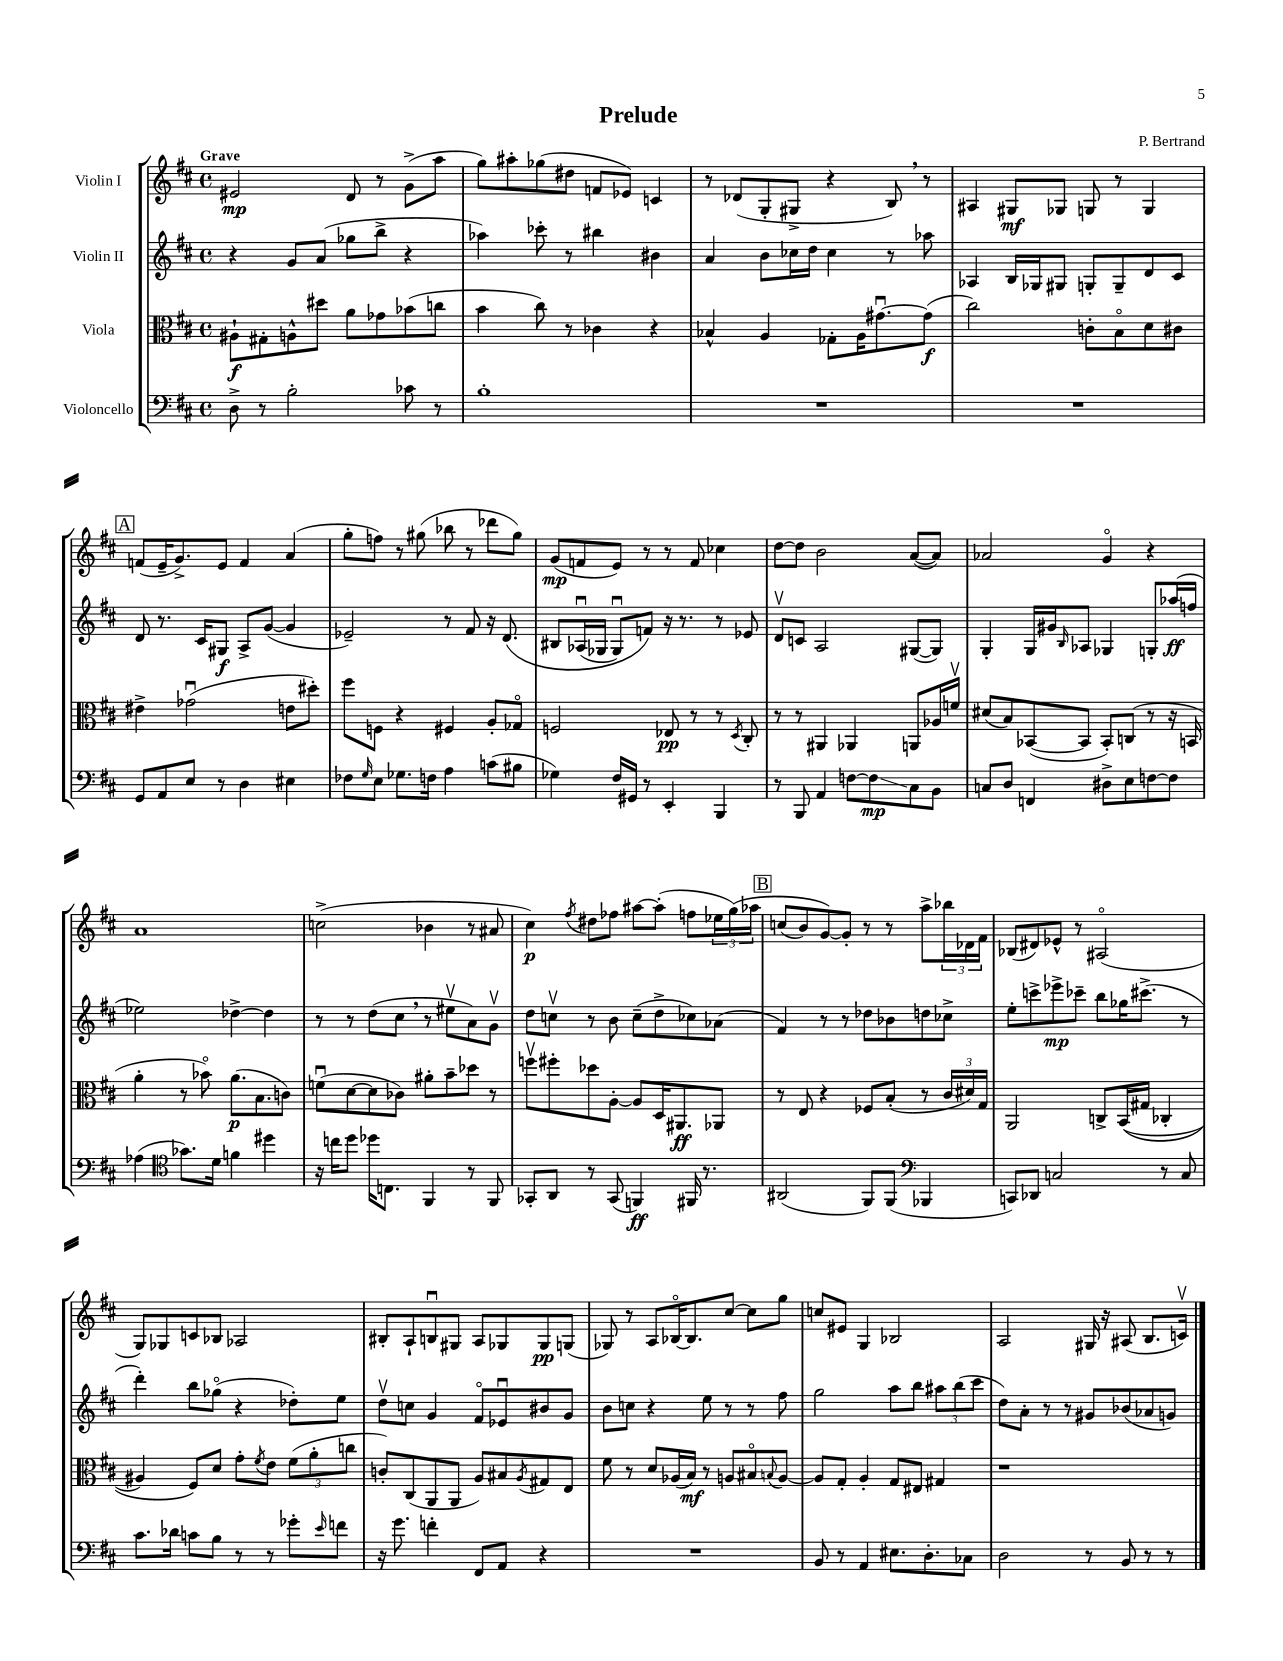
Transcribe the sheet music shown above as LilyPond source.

\header { title = "Prelude" composer = "P. Bertrand" }
<<
\new StaffGroup <<
\new Staff = "s0" \with { instrumentName = "Violin I" } {
    \clef treble \key d \major \defaultTimeSignature \time 4/4 \tempo "Grave"
    eis'2\mp d'8 r8 g'8->( a''8 |
    g''8) ais''8-. ges''8( dis''8 f'8 ees'8) c'4 |
    r8 des'8( g8-. gis8-> r4 b8) \breathe r8 |
    ais4 gis8\mf ges8 g8 r8 g4 |
    \mark \markup { \box "A" } f'8( e'16-- g'8.->) e'8 f'4 a'4( |
    g''8-. f''8) r8 gis''8( bes''8 r8 des'''8 gis''8) |
    g'8\mp( f'8 e'8) r8 r8 f'8 ces''4 |
    d''8~ d''8 b'2 a'8~( a'8) |
    aes'2 g'4\flageolet r4 |
    a'1 |
    c''2->( bes'4 r8 ais'8 |
    cis''4\p) \acciaccatura { fis''8 } dis''8 fes''8 ais''8~ ais''8-.( f''8 \tuplet 3/2 { ees''16 g''16)\( aes''16 } |
    \mark \markup { \box "B" } c''8( b'8) g'8~\) g'8-. r8 r8 a''8-> \tuplet 3/2 { bes''16 des'16 fis'16 } |
    bes8( dis'8) ees'8-^ r8 ais2\flageolet( |
    g8) ges8 c'8 bes8 aes2 |
    bis8-. a8-! b8\downbow gis8 a8 ges8 ges8\pp g8( |
    ges8) r8 a8 bes16~\flageolet bes8. cis''8~ cis''8 g''8 |
    c''8 eis'8 g4 bes2 |
    a2 gis16 r16 ais8( b8. c'16\upbow) \bar "|." |
}
\new Staff = "s1" \with { instrumentName = "Violin II" } {
    \clef treble \key d \major \defaultTimeSignature \time 4/4
    r4 g'8 a'8( ges''8 b''8-> r4 |
    aes''4) ces'''8-. r8 bis''4 bis'4 |
    a'4 b'8 ces''16 d''16 ces''4 r8 aes''8 |
    aes4 b16 ges16 gis8 g8-. g8-- d'8 cis'8 |
    \mark \markup { \box "A" } d'8 r8. cis'16 gis8\f a8-> g'8~( g'4 |
    ees'2--) r8 fis'8 r16 d'8.\( |
    bis8 aes16\downbow( ges16 ges8\downbow) f'8\) r16 r8. r8 ees'8 |
    d'8\upbow c'8 a2 gis8~( gis8) |
    g4-. g16 gis'16 \grace { b16 } aes8 ges4 g8-. aes''16\ff( f''16 |
    ees''2) des''4~-> des''4 |
    r8 r8 d''8( cis''8 \breathe r8 eis''8\upbow a'8) g'8\upbow |
    d''8 c''8\upbow r8 b'8 c''8--( d''8-> ces''8) aes'8( |
    \mark \markup { \box "B" } fis'4) r8 r8 des''8 bes'8 d''8 ces''8-> |
    e''8-. c'''8-> ees'''8->\mp ces'''8-- b''8 ges''16 cis'''8.->( r8 |
    d'''4-.) b''8 ges''8\flageolet( r4 des''8-.) e''8 |
    d''8\upbow c''8 g'4 fis'8\flageolet ees'8\downbow bis'8 g'8 |
    b'8 c''8 r4 e''8 r8 r8 fis''8 |
    g''2 a''8 b''8 \tuplet 3/2 { ais''8 b''8( cis'''8 } |
    d''8) a'8-. r8 r8 gis'8 bes'8( aes'8 g'8) \bar "|." |
}
\new Staff = "s2" \with { instrumentName = "Viola" } {
    \clef alto \key d \major \defaultTimeSignature \time 4/4
    ais8-!\f gis8-. a8-^ dis''8 a'8 ges'8 bes'8( c''8 |
    b'4 cis''8) r8 ces'4 r4 |
    bes4-^ a4 ges8-. a16 gis'8.~\downbow gis'8\f( |
    cis''2) c'8-. b8\flageolet d'8 cis'8 |
    \mark \markup { \box "A" } eis'4-> ges'2\downbow( e'8 dis''8-.) |
    fis''8 f8 r4 fis4 a8-. ges8\flageolet |
    f2 ees8\pp r8 r8 \acciaccatura { d8 } cis8-. |
    r8 r8 ais,4 aes,4 a,8 aes16 f'16\upbow |
    dis'8( b8) bes,8~( bes,8 bes,8-.) c8( r8 r16 b,16 |
    a'4-. r8 bes'8\flageolet) a'8.\p( b8. c'8) |
    f'8\downbow( d'8~ d'8 ces'8) ais'8-. b'8-- des''8 r8 |
    f''8\upbow fis''8-. des''8 a8~-. a8 d16 ais,8.\ff aes,8 |
    \mark \markup { \box "B" } r8 e8 r4 fes8 b8-.( r8 \tuplet 3/2 { cis'16 dis'16) g16 } |
    a,2 c8-> b,16(\( gis16 ces4-. |
    ais4) fis8\) d'8 g'8-. \acciaccatura { fis'8 } e'8 \tuplet 3/2 { fis'8( a'8-. c''8 } |
    c'8-.) cis8( a,8 a,8 a8) bis8 \acciaccatura { a8 } gis8 e8 |
    fis'8 r8 d'8 aes16( b16\mf) r8 a8 bis8\flageolet \appoggiatura { b8 } a8~ |
    a8 g8-. a4-. g8 eis8 gis4 |
    r1 \bar "|." |
}
\new Staff = "s3" \with { instrumentName = "Violoncello" } {
    \clef bass \key d \major \defaultTimeSignature \time 4/4
    d8-> r8 b2-. ces'8 r8 |
    b1-. |
    R1 |
    R1 |
    \mark \markup { \box "A" } g,8 a,8 e8 r8 d4 eis4 |
    fes8 \grace { g16 } e8 ges8. f16 a4 c'8( bis8 |
    ges4) fis16 gis,16 r8 e,4-. b,,4 |
    r8 b,,8 a,4 f8~ f8\glissando\mp cis8 b,8 |
    c8 d8 f,4 dis8-> e8 f8~ f8 |
    aes4( \clef tenor ges'8.) d'16 f'4 dis''4 |
    r16 c''16 d''8 des''16 c8. fis,4 r8 fis,8 |
    ges,8-. a,8 r8 ges,8( f,4\ff) fis,16 r8. |
    \mark \markup { \box "B" } ais,2( fis,8) fis,8( \clef bass bes,,4 |
    c,8) des,8 c2 r8 c8 |
    cis'8. des'16 c'8 b8 r8 r8 ges'8-. \grace { e'16 } f'8 |
    r16 g'8. f'4-. fis,8 a,8 r4 |
    R1 |
    b,8 r8 a,4 eis8. d8.-. ces8 |
    d2 r8 b,8 r8 r8 \bar "|." |
}
>>
>>
\layout { \context { \Score \remove "Bar_number_engraver" } }
